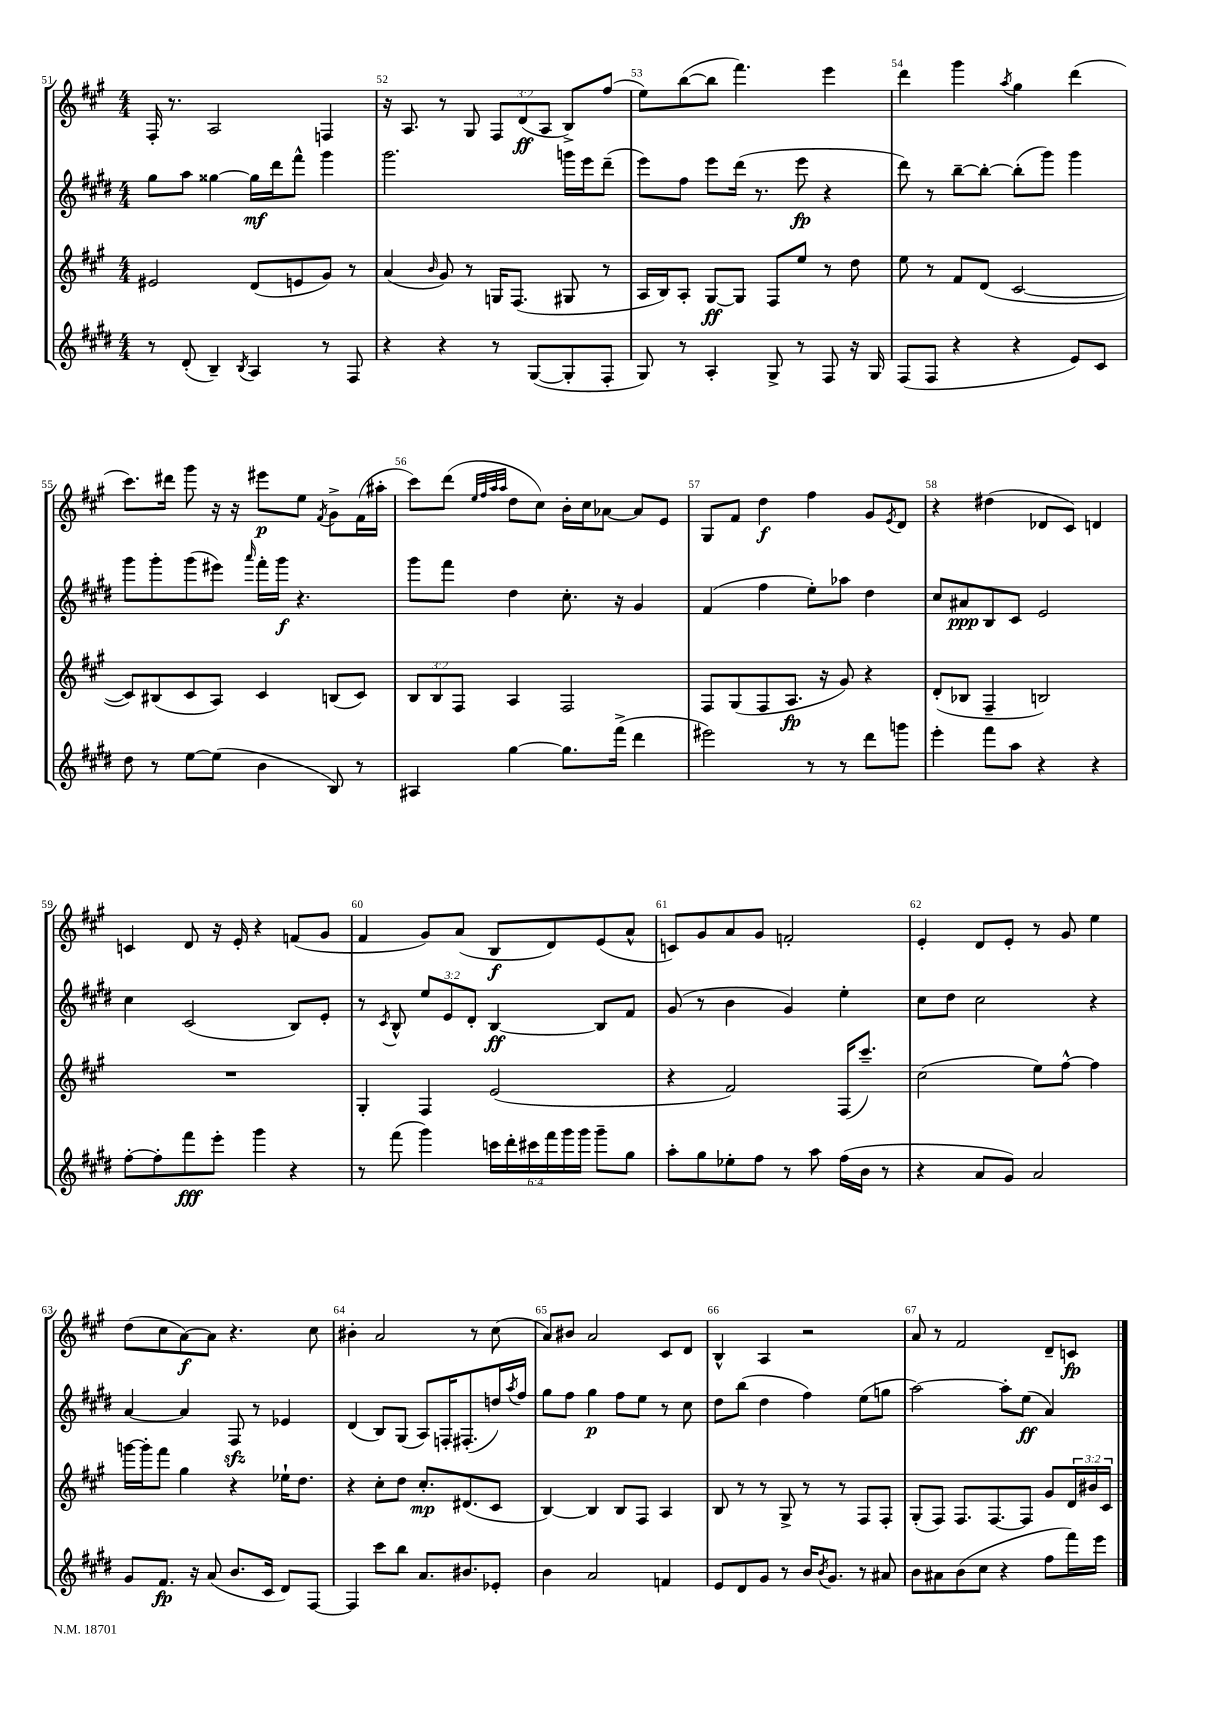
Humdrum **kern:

**kern	**kern	**kern	**kern
*staff4	*staff3	*staff2	*staff1
*clefG2	*clefG2	*clefG2	*clefG2
*k[f#c#g#d#]	*k[f#c#g#]	*k[f#c#g#d#]	*k[f#c#g#]
*M4/4	*M4/4	*M4/4	*M4/4
8r	2e#	8gg#	16F#'
.	.	.	8.r
(8d#'	.	8aa	.
4B~)	.	[4gg##	2A
8qB	.	.	.
4A	(8d	16gg##]	.
.	.	16ddd#	.
.	8e	8fff#^^	.
8r	8g#)	4ggg#	4F
8F#	8r	.	.
=	=	=	=
4r	(4a	2.ggg#	16r
.	.	.	8.A
.	16qqb	.	.
4r	8g#)	.	8r
.	8r	.	8G#
8r	16G	.	12F#
.	(8.F#	.	.
.	.	.	(12d
([8G#	.	.	.
.	.	.	12A
8G#']	8G#	16ggg	8B^)
.	.	16eee	.
8F#'	8r	(8ddd#~	(8ff#
=	=	=	=
8G#)	16A	8eee)	8ee)
.	16B)	.	.
8r	8A'	8ff#	([8bb
4A'	[8G#	8eee	8bb]
.	8G#]	(16ddd#	4.fff#)
.	.	8.r	.
8G#^	8F#	.	.
8r	8ee	8eee	.
8F#	8r	4r	4eee
16r	8dd	.	.
16G#	.	.	.
=	=	=	=
(8F#	8ee	8ddd#)	4ddd
8F#	8r	8r	.
4r	8f#	[8bb~	4ggg#
.	(8d	8bb'_	.
.	.	.	8qaa
4r	[2c#	(8bb']	4gg#
.	.	8ggg#)	.
8e)	.	4ggg#	(4ddd
8c#	.	.	.
=	=	=	=
8dd#	8c#])	8ggg#	8.ccc#)
8r	(8B#	8ggg#'	.
.	.	.	16ddd#
[8ee	8c#	(8ggg#	8ggg#
(8ee]	8A)	8eee#)	16r
.	.	.	16r
.	.	16qqaaa	.
4b	4c#	16fff#'	8eee#
.	.	16ggg#	.
.	.	4.r	8ee
.	.	.	8qf#
8B)	(8B	.	8g#^
8r	8c#)	.	(16f#
.	.	.	16aa#'
=	=	=	=
4A#	12B	8ggg#	8ccc#)
.	12B	.	.
.	.	8fff#	(8ddd
.	12F#	.	.
.	.	.	32qqee
.	.	.	32qqff#
.	.	.	32qqaa
.	.	.	32qqaa
[4gg#	4A	4dd#	8dd
.	.	.	8cc#)
8.gg#]	2F#	8.cc#'	16b'
.	.	.	16cc#
.	.	.	[8a-
(16fff#^	.	16r	.
4ddd#	.	4g#	8a-]
.	.	.	8e
=	=	=	=
2eee#)	8F#	(4f#	8G#
.	(8G#	.	8f#
.	8F#	4ff#	4dd
.	8.A	.	.
8r	.	8ee')	4ff#
.	16r	.	.
8r	8g#)	8aa-	.
8ddd#	4r	4dd#	8g#
.	.	.	8qe
8ggg	.	.	8d
=	=	=	=
4eee'	(8d'	8cc#	4r
.	8B-	8a#	.
8fff#	4F#~	8B	(4dd#
8aa	.	8c#	.
4r	2B)	2e	8d-
.	.	.	8c#)
4r	.	.	4d
=	=	=	=
[8ff#'	1r	4cc#	4c
8ff#']	.	.	.
8fff#	.	(2c#	8d
8eee'	.	.	16r
.	.	.	16e'
4ggg#	.	.	4r
4r	.	8B)	(8f
.	.	8e'	8g#
=	=	=	=
8r	4G#'	8r	4f#
.	.	8qc#	.
(8fff#	.	8B^^	.
4ggg#)	4F#	12ee	8g#)
.	.	12e	.
.	.	.	(8a
.	.	12d#'	.
24ccc	(2e	[4B	8B
24ddd#'	.	.	.
24ccc#	.	.	.
24fff#	.	.	8d)
24ggg#	.	.	.
24ggg#	.	.	.
8ggg#~	.	8B]	(8e
8gg#	.	8f#	8a^^
=	=	=	=
8aa'	4r	(8g#	8c)
8gg#	.	8r	8g#
8ee-'	2f#)	4b	8a
8ff#	.	.	8g#
8r	.	4g#)	2f'
8aa	.	.	.
(16ff#	(16F#	4ee'	.
16b	8.ccc#~)	.	.
8r	.	.	.
=	=	=	=
4r	(2cc#	8cc#	4e'
.	.	8dd#	.
8a	.	2cc#	8d
8g#)	.	.	8e'
2a	8ee)	.	8r
.	[8ff#^^	.	8g#
.	4ff#]	4r	4ee
=	=	=	=
8g#	[16ggg	[4a	(8dd
.	16ggg']	.	.
8.f#	8fff#	.	8cc#
.	4gg#	4a]	[8a)
16r	.	.	.
(8a	.	.	8a]
8.b	4r	8F#	4.r
.	.	8r	.
16c#	.	.	.
8d#)	16ee-`	4e-	.
.	8.dd	.	.
[8F#	.	.	8cc#
=	=	=	=
4F#]	4r	(4d#	4b#'
8ccc#	8cc#'	8B)	2a
8bb	8dd	(8G#	.
8.a	8.cc#'	8A)	.
.	.	16F'	.
8.b#	(8.d#	(8.F#'	.
.	.	.	8r
8e-'	8c#	16dd)	(8cc#
.	.	8qaa	.
.	.	16ff#	.
=	=	=	=
4b	[4B)	8gg#	8a)
.	.	8ff#	8b#
2a	4B]	4gg#	2a
.	8B	8ff#	.
.	8F#	8ee	.
4f	4A	8r	8c#
.	.	8cc#	8d
=	=	=	=
8e	8B	8dd#	4B^^
8d#	8r	(8bb	.
8g#	8r	4dd#	4A
8r	8G#^	.	.
16b	8r	4ff#)	2r
8qb	.	.	.
8.g#	.	.	.
.	8r	.	.
8r	8F#	(8ee	.
8a#	8F#'	8gg	.
=	=	=	=
8b	(8G#'	[2aa)	8a
8a#	8F#)	.	8r
(8b	8.F#	.	2f#
8cc#	.	.	.
.	[8.F#	.	.
4r	.	8aa']	.
.	8F#]	(8ee	.
8ff#	8g#	4a)	8d~
16fff#)	24d	.	8c
.	24b#	.	.
16eee	.	.	.
.	24c#	.	.
==	==	==	==
*-	*-	*-	*-
